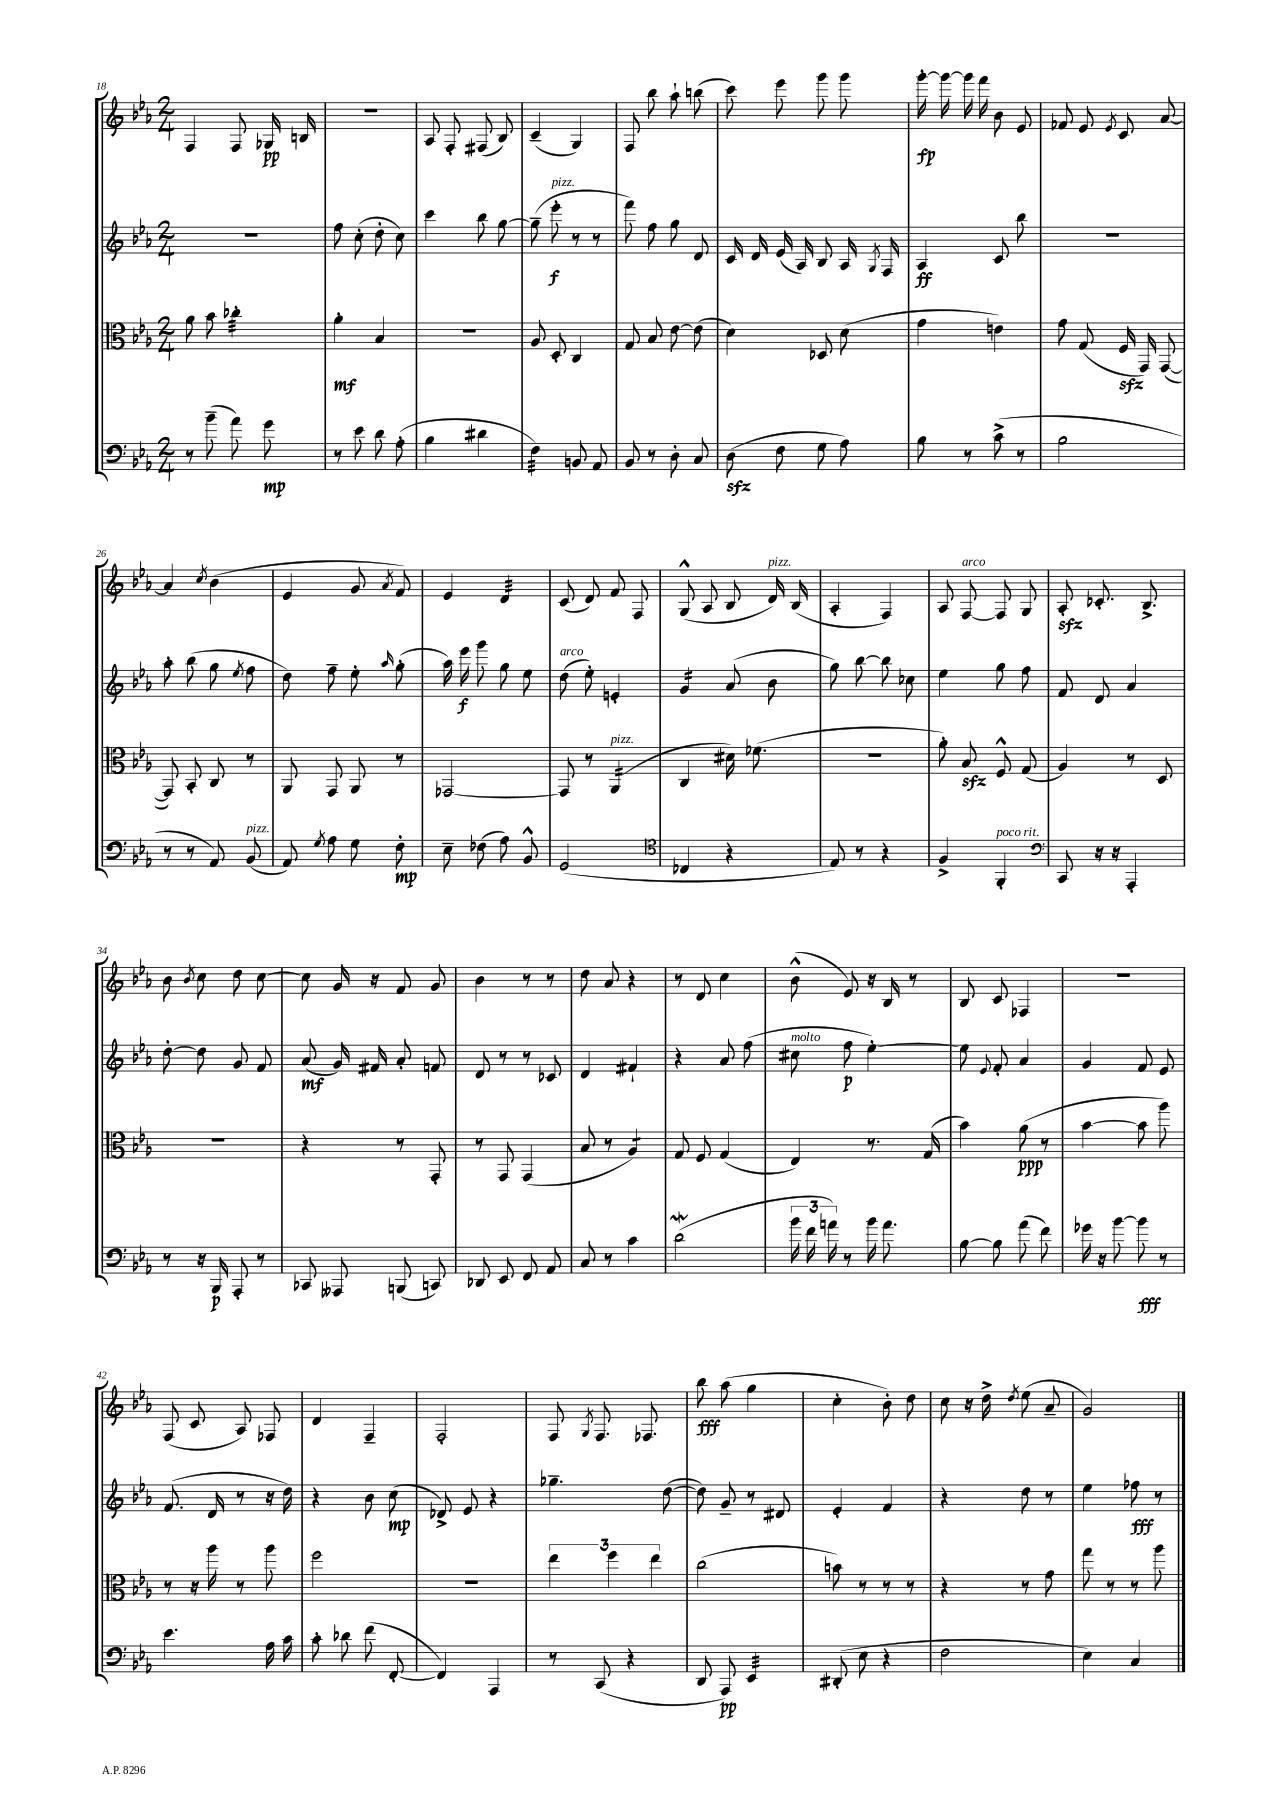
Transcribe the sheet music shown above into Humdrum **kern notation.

**kern	**kern	**kern	**kern
*staff4	*staff3	*staff2	*staff1
*clefF4	*clefC3	*clefG2	*clefG2
*k[b-e-a-]	*k[b-e-a-]	*k[b-e-a-]	*k[b-e-a-]
*M2/4	*M2/4	*M2/4	*M2/4
8r	8a-	2r	4F
(8b-~	8b-	.	.
8a-)	4cc-'	.	8F
8g	.	.	16G-
.	.	.	16B
=	=	=	=
8r	4a-'	8ff	2r
8e-	.	(8cc'	.
8d	4B-	8dd'	.
(8A-'	.	8cc)	.
=	=	=	=
4B-	2r	4ccc	8A-
.	.	.	8F'
4d#	.	8bb-	(8F#
.	.	[8gg	8B-)
=	=	=	=
4F)	8A-	(8gg~]	(4c~
.	8D'	8eee-'	.
8BB	4C	8r	4G)
8AA-	.	8r	.
=	=	=	=
8BB-	8G	8fff)	8F
8r	8B-	8ff	8bb-
8D'	[8e-	8gg	8aa-`
8C	(8e-]	8d	(8bb
=	=	=	=
(8D	4d)	16c	8ccc)
.	.	16d	.
8F	.	(16e-	8eee-
.	.	16A-)	.
8G	8D-	8B-	8ggg
8A-)	(8d	16A-	8ggg
.	.	8qG	.
.	.	16F	.
=	=	=	=
8B-	4g	4A-	[16ggg'
.	.	.	16ggg_
8r	.	.	16ggg]
.	.	.	16fff
(8c^	4e)	8c	8b-
8r	.	8bb-	8e-
=	=	=	=
2B-	8g	2r	8f-
.	(8G	.	8e-
.	.	.	8qe-
.	16F	.	8c
.	16GG)	.	.
.	([8GG	.	[8a-
=	=	=	=
8r	8GG])	8aa-'	4a-]
8r	8BB-'	(8bb-	.
.	.	.	8qcc
8AA-)	8C	8gg	(4b-
.	.	8qee-	.
(8BB-	8r	8ff	.
=	=	=	=
8AA-)	8AA-	8dd)	4e-
8qG	.	.	.
8A-	8GG	8ff~	.
8G	8AA-	8ee-'	8g
.	.	16qqaa-	8qa-
8F'	8r	(8gg'	8f)
=	=	=	=
8E-~	[2GG-	16aa-)	4e-
.	.	16eee-	.
(8F-	.	8ggg	.
8A-)	.	8gg	4d
8BB-^^	.	8ee-	.
=	=	=	=
(2GG	8GG-]	(8dd	(8c
.	8r	8ee-')	8d)
.	(4AA-	4e'	8f
.	.	.	8F
=	=	=	=
*clefC4	*	*	*
4C-	4C	4g	(8G^^
.	.	.	8A-
4r	16d#)	(8a-	8B-
.	(8.f-	.	.
.	.	8b-	16d)
.	.	.	(16B-
=	=	=	=
8E-)	2r	8gg)	4A-'
8r	.	[8bb-	.
4r	.	8bb-]	4F)
.	.	8cc-	.
=	=	=	=
4F^	8a-')	4ee-	8A-
.	8B-	.	[8F
4FF'	8F^^	8gg	8F]
.	(8G	8ff	8G
=	=	=	=
*clefF4	*	*	*
8CC	4A-)	8f	8A-'
16r	.	8d	8.c-'
16r	.	.	.
4AAA-'	8r	4a-	.
.	.	.	8.B-^
.	8D	.	.
=	=	=	=
8r	2r	[8dd'	8b-
.	.	.	8qb-
16r	.	8dd]	8cc
16BBB-	.	.	.
8AAA-'	.	8g	8dd
8r	.	8f	[8cc
=	=	=	=
8CC-	4r	(8a-	8cc]
8AAA--	.	16g)	16g
.	.	16f#	16r
(8BBB	8r	8a-'	8f
8CC)	8GG'	8f	8g
=	=	=	=
8DD-	8r	8d	4b-
8EE-	8GG	8r	.
8FF	(4GG	8r	8r
8AA-	.	8c-	8r
=	=	=	=
8C	8B-	4d	8dd
8r	8r	.	8a-
4c	4A-)	4f#`	4r
=	=	=	=
(2d	8G	4r	8r
.	8F	.	8d
.	(4G	8a-	4cc
.	.	(8ff	.
=	=	=	=
24b-	4E-)	8cc#	(8b-^^
24f	.	.	.
24a)	.	.	.
8r	.	8ff	8e-)
16b-	8.r	[4ee-')	16r
8.a	.	.	16B-
.	.	.	8r
.	(16G	.	.
=	=	=	=
[8B-	4b-)	8ee-]	8B-
.	.	8qqe-	.
8B-]	.	8f'	8c
(8a-	(8a-	4a-	4F-
8f)	8r	.	.
=	=	=	=
16g-	[4b-	4g	2r
16r	.	.	.
[8b-	.	.	.
8b-]	8b-]	8f	.
8r	8aa-)	8e-	.
=	=	=	=
4.e-	8r	(8.f	(8F
.	16r	.	8c
.	16aa-	16d	.
.	8r	8r	8A-)
16A-	8aa-	16r	8F-
16c	.	16dd)	.
=	=	=	=
8c'	2ff	4r	4d
8d-	.	.	.
(8f	.	8b-	4F~
[8FF'	.	(8cc	.
=	=	=	=
4FF])	2r	8d-^)	2F'
.	.	8e-	.
4AAA-	.	4r	.
=	=	=	=
8r	6ee-	4.gg-~	8F
.	.	.	8qG
(8CC	.	.	8.F
.	6ff	.	.
4r	.	.	.
.	.	.	8.F-
.	6ee-	.	.
.	.	([8dd	.
=	=	=	=
8DD	(2cc	8dd])	8bb-
8AAA-)	.	8g~	(8aa-
4EE-	.	8r	4gg
.	.	8d#	.
=	=	=	=
(8DD#'	8b)	4e-'	4cc'
8E-	8r	.	.
4r	8r	4f	8b-')
.	8r	.	8dd
=	=	=	=
2F	4r	4r	8cc
.	.	.	16r
.	.	.	16dd^
.	.	.	8qdd
.	8r	8dd	(8ee-
.	8g	8r	8a-~
=	=	=	=
4E-)	8gg	4ee-	2g)
.	8r	.	.
4C	8r	8ff-	.
.	8aa-	8r	.
==	==	==	==
*-	*-	*-	*-
